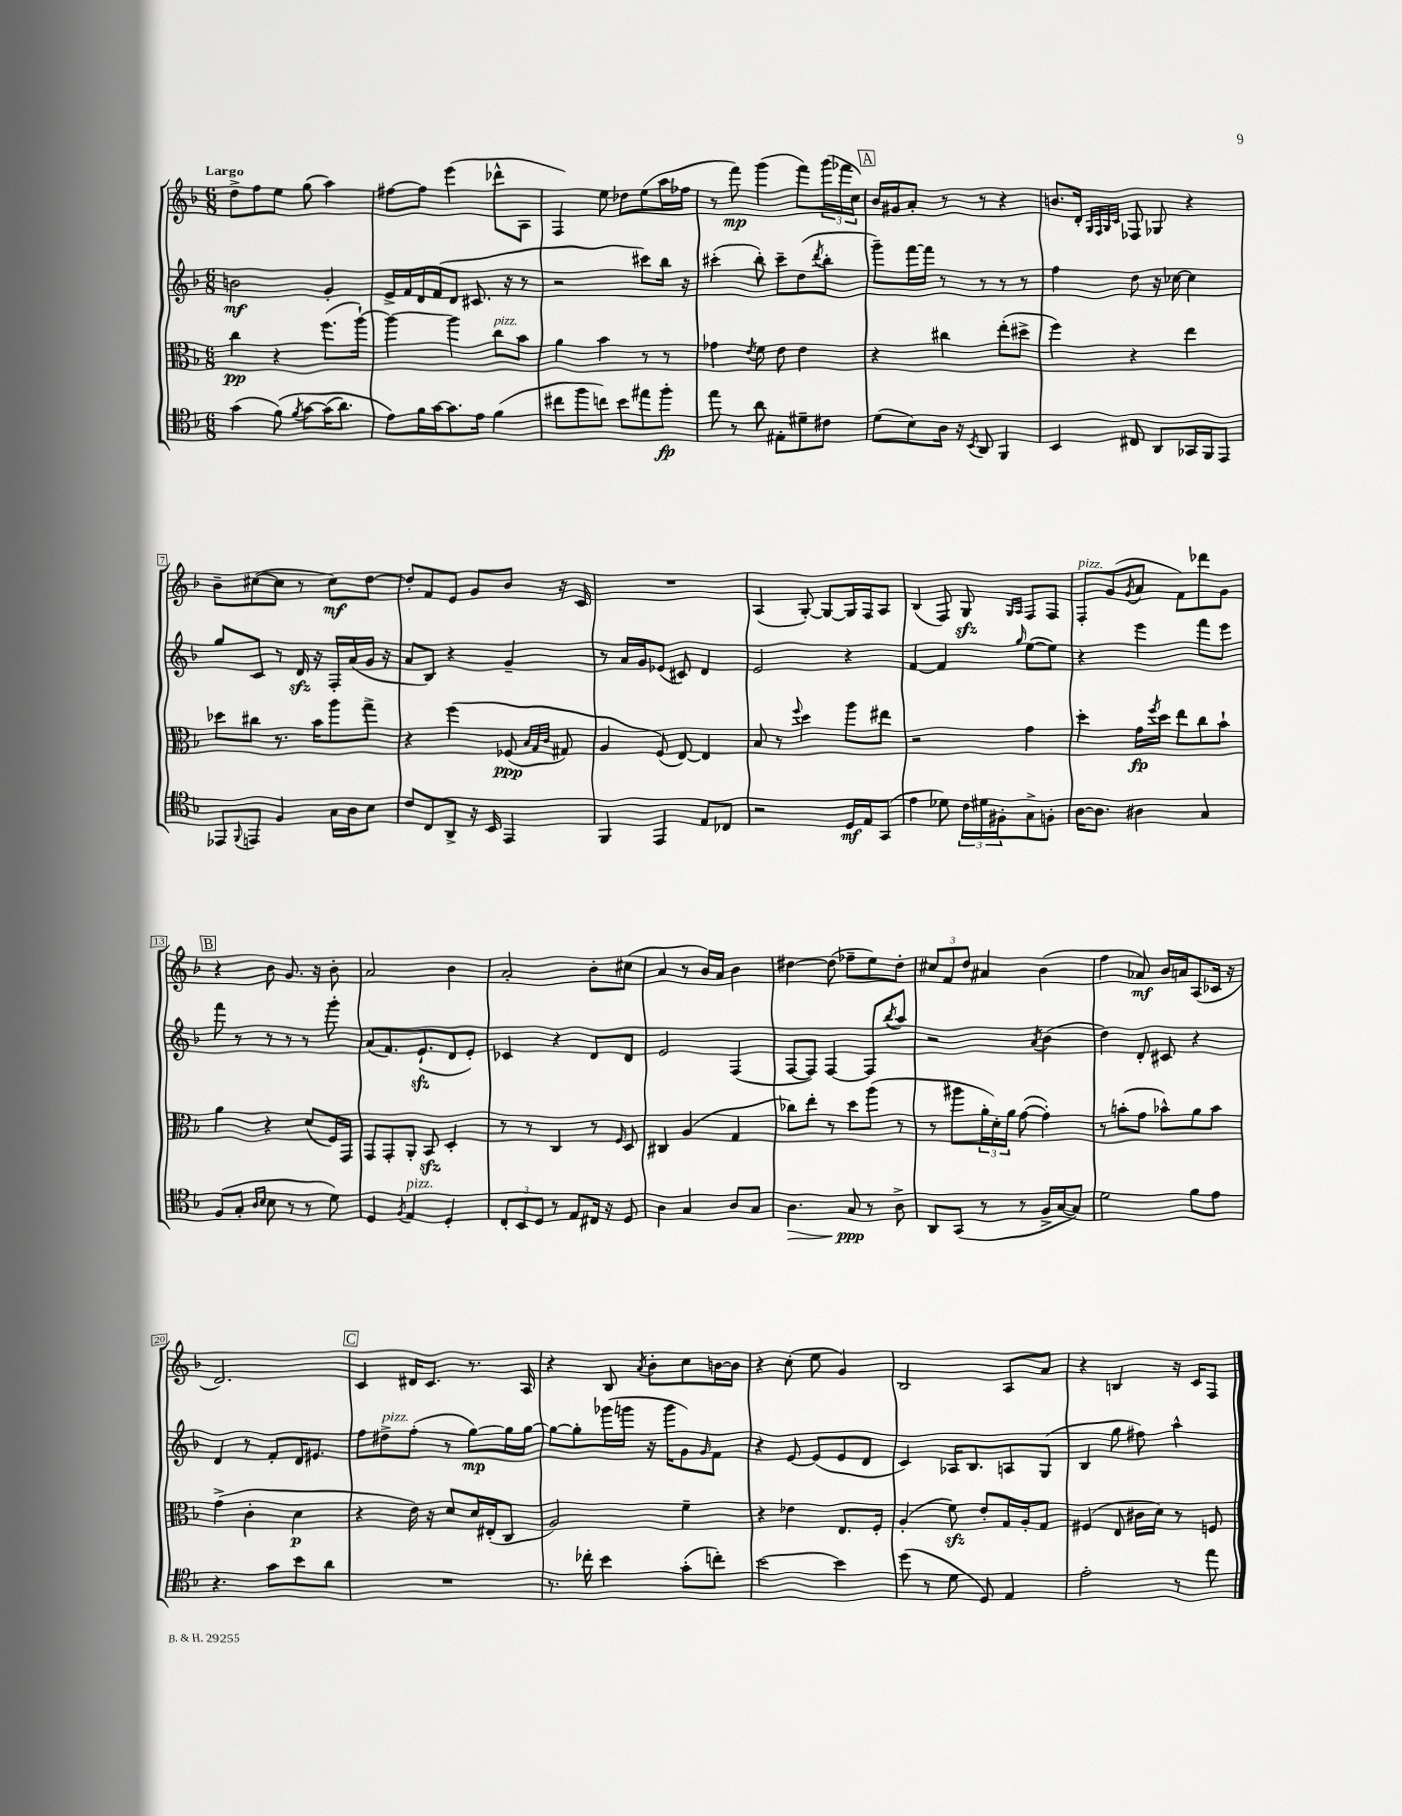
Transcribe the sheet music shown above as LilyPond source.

<<
\new StaffGroup <<
\new Staff = "s0" {
    \clef treble \key f \major \numericTimeSignature \time 6/8 \tempo "Largo"
    d''8-> f''8 e''8 g''8( a''4) |
    fis''8~ fis''8 e'''4( des'''8-^ a8 |
    f4) e''8 des''8 e''8( a''16 fes''16 |
    r8 f'''8\mp) g'''4( f'''8) \tuplet 3/2 { g'''16( fes'''16 c''16) } |
    \mark \markup { \box "A" } bes'16 gis'16 a'8-. r8 r8 r4 |
    b'8. d'16-. \grace { g32 f32 g32 c'32 } fes8 ges8 r4 |
    bes'8-- cis''8~( cis''8 r8 cis''8\mf) d''8~ |
    d''8-. f'8 e'8 g'8 bes'8 r16 c'16 |
    R2. |
    a4( g8~-.) g8~ g16 f16 a8 |
    bes4( f8) g8\sfz \grace { g16 a16 } f8 f8 |
    f8-.^\markup { \italic "pizz." } g'8( \acciaccatura { g'8 } a'8 f'8) des'''8 g'8 |
    \mark \markup { \box "B" } r4 bes'8 g'8. r16 bes'8-. |
    a'2 bes'4 |
    a'2-. bes'8-. cis''8( |
    a'4 r8 bes'16) a'16 bes'4 |
    dis''4~ dis''8( fes''8-- e''8) dis''8-. |
    \tuplet 3/2 { cis''8 f'8 d''8 } ais'4 bes'4( |
    f''4 aes'8\mf) bes'16 a'16 a8( ces'16 r16 |
    d'2.) |
    \mark \markup { \box "C" } c'4 dis'16 c'8. r8. a16 |
    r4 bes8 \acciaccatura { a'8 } bes'8-. c''8 b'16~ b'16 |
    r4 c''8-.( e''8 g'4) |
    bes2 a8 a'8 |
    r4 b4 r16 c'16 f8 \bar "|." |
}
\new Staff = "s1" {
    \clef treble \key f \major \numericTimeSignature \time 6/8
    b'2\mf g'4-. |
    e'16-> f'16 d'16 f'16( d'8 cis'8. r16 r8 |
    r2 cis'''8) bes''16 r16 |
    cis'''4-.( bes''8-.) cis'''8-- d''8( \acciaccatura { d'''8 } bes''8-. |
    \mark \markup { \box "A" } g'''8--) f'''16~ f'''16 r8 r8 r8 r8 |
    f''4 d''8 r16 ces''16~ ces''4 |
    g''8 c'8 r8 d'16\sfz r16 f16-. a'16( g'16 r16 |
    a'8 bes8) r4 g'4-- |
    r8 a'16 g'16 ees'8( cis'8) d'4 |
    e'2 r4 |
    f'4~ f'4 \grace { g''16 } e''8~( e''8) |
    r4 e'''4 f'''8 e'''8 |
    \mark \markup { \box "B" } f'''8 r8 r8 r8 r8 g'''8-. |
    a'8( f'8.) e'8.-!\sfz( d'8 e'8-.) |
    ces'4 r4 d'8 d'8 |
    e'2 f4( |
    f8~ f8) f4~ f8 \acciaccatura { bes''8 } a''8 |
    r2 \acciaccatura { a'8 } bes'4( |
    d''4) d'8-. cis'8 r4 |
    d'4 r8 f'8-. d'16 eis'8. |
    \mark \markup { \box "C" } f''8 dis''8->^\markup { \italic "pizz." } f''8-.( r8 g''8~\mp) g''16 g''16~ |
    g''8~ g''8-. ges'''16( g'''16 r16 g'''16 g'8) \grace { g'16 } f'8 |
    r4 e'8~ e'8( e'8 d'8 |
    c'4) aes16 bes8. a8 g8( |
    bes4 g''8 fis''8) a''4-^ \bar "|." |
}
\new Staff = "s2" {
    \clef alto \key f \major \numericTimeSignature \time 6/8
    c''4\pp r4 f''8.( a''16~-!) |
    a''4~ a''4 c''8^\markup { \italic "pizz." } bes'8 |
    a'4 bes'4 r8 r8 |
    ges'4 \acciaccatura { e'8 } f'8 e'8 e'4 |
    \mark \markup { \box "A" } r4 cis''4 e''8-.( dis''8-> |
    f''4) r4 e''4 |
    des''8 cis''8 r8. bes'16 a''8 g''8-> |
    r4 f''4\( fes8\ppp( \grace { bes32 g32 c'32 } gis8) |
    a4 f8(\) e8~) e4 |
    bes8 r8 \appoggiatura { f''8 } d''4 a''8 eis''8 |
    r2 g'4 |
    d''4-. g'16\fp \acciaccatura { f''8 } d''16 e''8 c''8 bes'8-! |
    \mark \markup { \box "B" } a'4 r4 d'8( f16) g,16 |
    g,8 g,8-. a,8-. bes,8\sfz d4-. |
    r8 r8 c4 r8 \grace { f16 } d8 |
    cis4 a4( g4 |
    ces''8) e''8-. r8 d''8 a''8( r8 |
    r8 ais''8 \tuplet 3/2 { a'16-. d'16-.) a'16 } g'8~( g'4-.) |
    r8 b'8-.( g'8 bes'8-^) a'8 bes'8 |
    g'4->( c'4-. d'4\p |
    \mark \markup { \box "C" } r4 e'16) r16 d'8 d'16 eis16-.( c8 |
    a2) f'4-- |
    r4 ees'4 e8. f16-. |
    a4-.( f'8\sfz) e'8-. g16 a16-. g8 |
    fis4( e8 cis'16 d'16) r8 f8 \bar "|." |
}
\new Staff = "s3" {
    \clef tenor \key f \major \numericTimeSignature \time 6/8
    g'4( f'8)\( \acciaccatura { f'8 } g'8~ g'16( a'8.) |
    e'8\) f'16 g'16~ g'8. e'16 f'4( |
    cis''8 f''8 c''8) bes'8 eis''8 f''8-.\fp |
    e''8 r8 a'8 eis8-. dis'8-- cis'8 |
    \mark \markup { \box "A" } d'8( bes8) a16 r16 \acciaccatura { bes,8 } a,8 f,4 |
    bes,4 cis8 a,8 ges,16 f,16 e,8 |
    ees,8 \appoggiatura { f,8 } e,8 f4 g16 a16 bes8 |
    c'8 c8 a,8-> r16 bes,16 e,4 |
    f,4 e,4 e8 ces8 |
    r2 d16\mf e16 g,8( |
    e'4 des'8) \tuplet 3/2 { c'16 dis'16 fis16-. } g8-> f8-. |
    a16~ a8. ais4 g4 |
    \mark \markup { \box "B" } f8( g8-. \grace { a16 bes16 } bes8 r8 r8 d'8) |
    d4 \acciaccatura { f8 } e4^\markup { \italic "pizz." } d4-. |
    \tuplet 3/2 { c8-. bes,8 d8 } r8 e8 cis16 r16 d8 |
    a4 g4 a8 g8 |
    a4.\> g8\ppp\! r8 a8-> |
    a,8 g,8( r8 r8 f16-> g16~ g8) |
    d'2 f'8 e'8 |
    r4. g'8 bes'8 a'8 |
    \mark \markup { \box "C" } R2. |
    r8. ces''16-. bes'4 g'8-.( c''8-.) |
    bes'2~ bes'4 |
    d''8( r8 d'8 d8) e4 |
    e'2-. r8 e''8 \bar "|." |
}
>>
>>
\layout { \context { \Score \override BarNumber.stencil = #(make-stencil-boxer 0.1 0.3 ly:text-interface::print) } }
